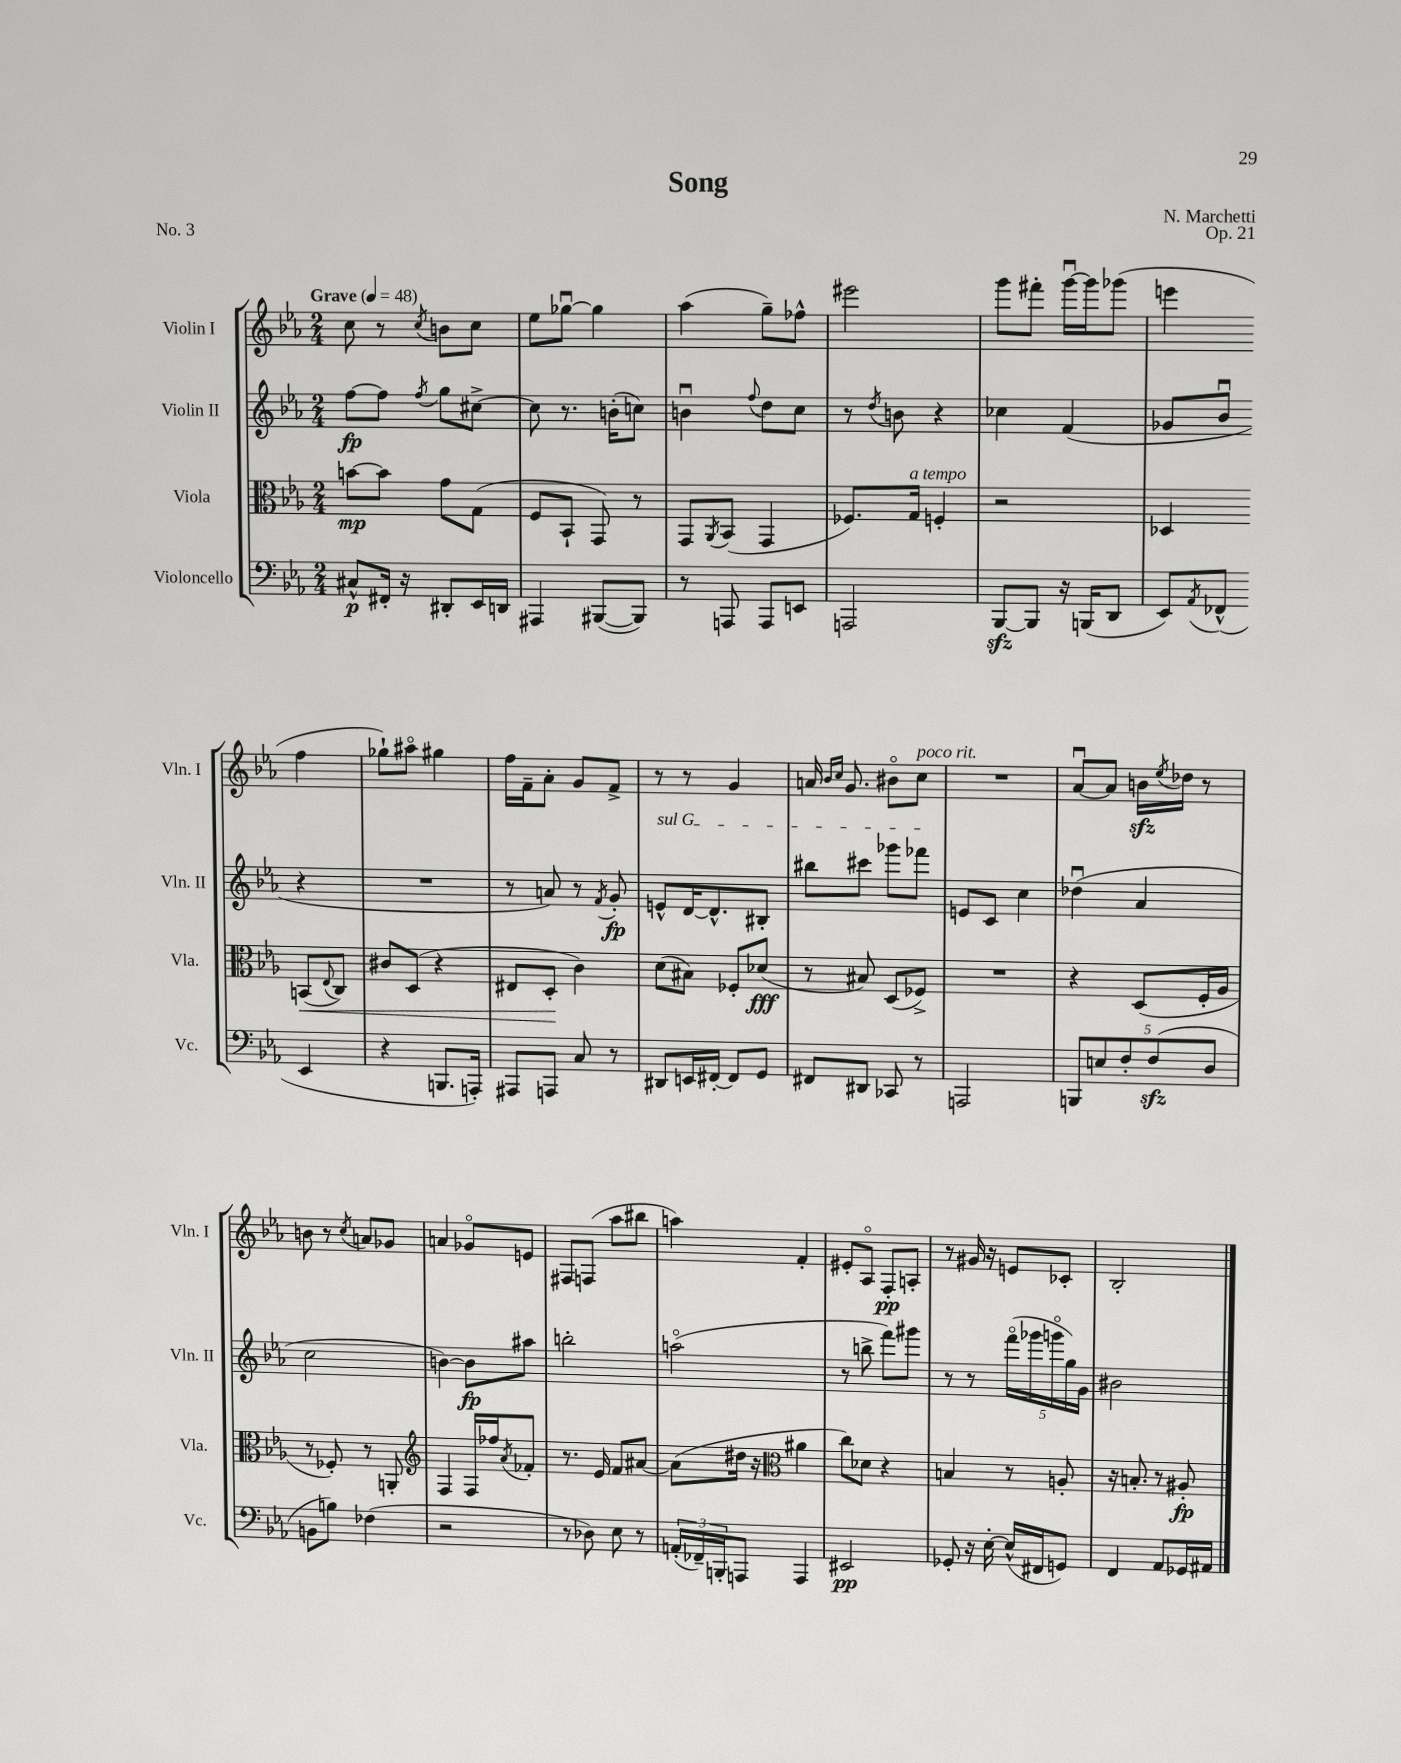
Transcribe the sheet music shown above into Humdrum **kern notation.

**kern	**kern	**kern	**kern
*staff4	*staff3	*staff2	*staff1
*clefF4	*clefC3	*clefG2	*clefG2
*k[b-e-a-]	*k[b-e-a-]	*k[b-e-a-]	*k[b-e-a-]
*M2/4	*M2/4	*M2/4	*M2/4
*MM48	*MM48	*MM48	*MM48
8C#^^/L	[8b\L	[8ff\L	8cc\
16FF#'/Jk	8b\]J	8ff\]J	8r
16r	.	.	.
.	.	8qff/	8qcc/
8DD#'/L	8g\L	8gg\L	8b\L
16EE-/L	(8G\J	[8cc#^\J	8cc\J
16DD/JJ	.	.	.
=	=	=	=
4AAA#/	8F/L	8cc#\]	8ee-\L
.	8BB-`/J	8.r	[8gg-u\J
([8BBB#/L	8GG/)	.	4gg-\]
.	.	(16b'\LK	.
8BBB#/]J)	8r	8cc\J)	.
=	=	=	=
8r	8GG/L	4bu\	(4aa-\
.	8qAA-/	.	.
8AAA/	(8BB-/J	.	.
.	.	8qqff/	.
8AAA/L	4GG/	8dd\L	8gg~\L)
8EE/J	.	8cc\J	8ff-^^\J
=	=	=	=
2AAA/	8.F-/L)	8r	2eee#\
.	.	8qdd/	.
.	.	8b\	.
.	16G/Jk	.	.
.	4F'/	4r	.
=	=	=	=
[8BBB-/L	2r	4cc-\	8ggg\L
8BBB-/]J	.	.	8fff#'\J
16r	.	(4f/	[16gggu\LL
(16BBB/LK	.	.	16ggg\]J
8DD/J	.	.	(8ggg-\J
=	=	=	=
8EE-/L)	4D-/	8g-/L	4eee\
8qAA-/	.	.	.
(8FF-^^/J	.	8b-u/J	.
4EE-/	(8BB/L	4r	4ff\
.	8qqE-/	.	.
.	8C/J)	.	.
=	=	=	=
4r	8c#/L	2r	8gg-`\L)
.	(8D/J	.	8aa#o\J
8.BBB/L	4r	.	4gg#\
16AAA'/Jk)	.	.	.
=	=	=	=
8AAA#/L	8E#/L	8r	16ff\LL
.	.	.	16f~\J
8AAA/J	8D'/J	8a/)	8a-'\J
8C/	4c\)	8r	8g/L
.	.	8qf/	.
8r	.	8g'/	8f^/J
=	=	=	=
8DD#/L	(8d\L	8e^^/L	8r
16EE/L	8B#\J)	[16d/K	8r
[16FF#'/JJ	.	8.d^^/]	.
8FF#/]L	8F-'/L	.	4g/
8GG/J	(8d-/J	8B#'/J	.
=	=	=	=
8FF#/L	8r	8bb#\L	16a/
.	.	.	16qqb-/LL
.	.	.	16qqcc/JJ
.	.	.	8.g/
8DD#/J	8B#/)	8ccc#\J	.
8CC-/	(8D/L	8ggg-\L	8b#o\L
8r	8F-^/J)	8fff-\J	8cc\J
=	=	=	=
2AAA/	2r	8e/L	2r
.	.	8c/J	.
.	.	4cc\	.
=	=	=	=
10BBB/L	4r	(4dd-u\	[8a-u/L
10E/	.	.	.
.	.	.	8a-/]J
10F'/	.	.	.
.	(8D/L	4a-/	16b\LL
(10F/	.	.	.
.	.	.	8qee-/
.	.	.	16dd-\JJ
.	16F'/L	.	8r
10D/J	.	.	.
.	16A-/JJ	.	.
=	=	=	=
8BB\L	8r	2cc\	8b\
8B\J)	8F-'/)	.	8r
.	.	.	8qcc/
(4F-\	8r	.	8a/L
.	8AA'/	.	8g-/J
=	=	=	=
*	*clefG2	*	*
2r	4F/	[4b\)	4a/
.	16F/LL	8b\]L	8g-o/L
.	16ff-/J	.	.
.	8qa-/	.	.
.	8f-'/J	8aa#\J	8e/J
=	=	=	=
8r	8.r	2bb'\	8F#/L
8D-\)	.	.	(8F/J
.	16e-/	.	.
8E-\	8f/L	.	8aa-\L
8r	[8a#/J	.	8bb#\J
=	=	=	=
(24AA'/LL	(8a#\]L	(2aao\	4aa\)
24FF-~/)	.	.	.
24BBB'/J	.	.	.
8AAA/J	16dd#\Jk	.	.
.	16r	.	.
*	*clefC3	*	*
4AAA/	4a#\	.	4f'/
=	=	=	=
2EE#/	8cc\L)	8r	8e#'/L
.	8d-\J	8bb^\	8A-o/J
.	4r	8fff\L)	8F'/L
.	.	8ggg#\J	8A'/J
=	=	=	=
8GG-'/	4B/	8r	8r
16r	.	8r	16g#/
[16E-'\	.	.	16r
(16E-^^/]LL	8r	(20fffo\LL	8e/L
.	.	20ggg-\	.
16FF#/J	.	.	.
.	.	20gggo\	.
8GG/J)	8A'/	.	8c-'/J
.	.	20gg\)	.
.	.	20g\JJ	.
=	=	=	=
4FF/	16r	2b#\	2B-'/
.	8.B'/	.	.
8AA-/L	8r	.	.
16GG-/L	8A#'/	.	.
16AA#/JJ	.	.	.
==	==	==	==
*-	*-	*-	*-
